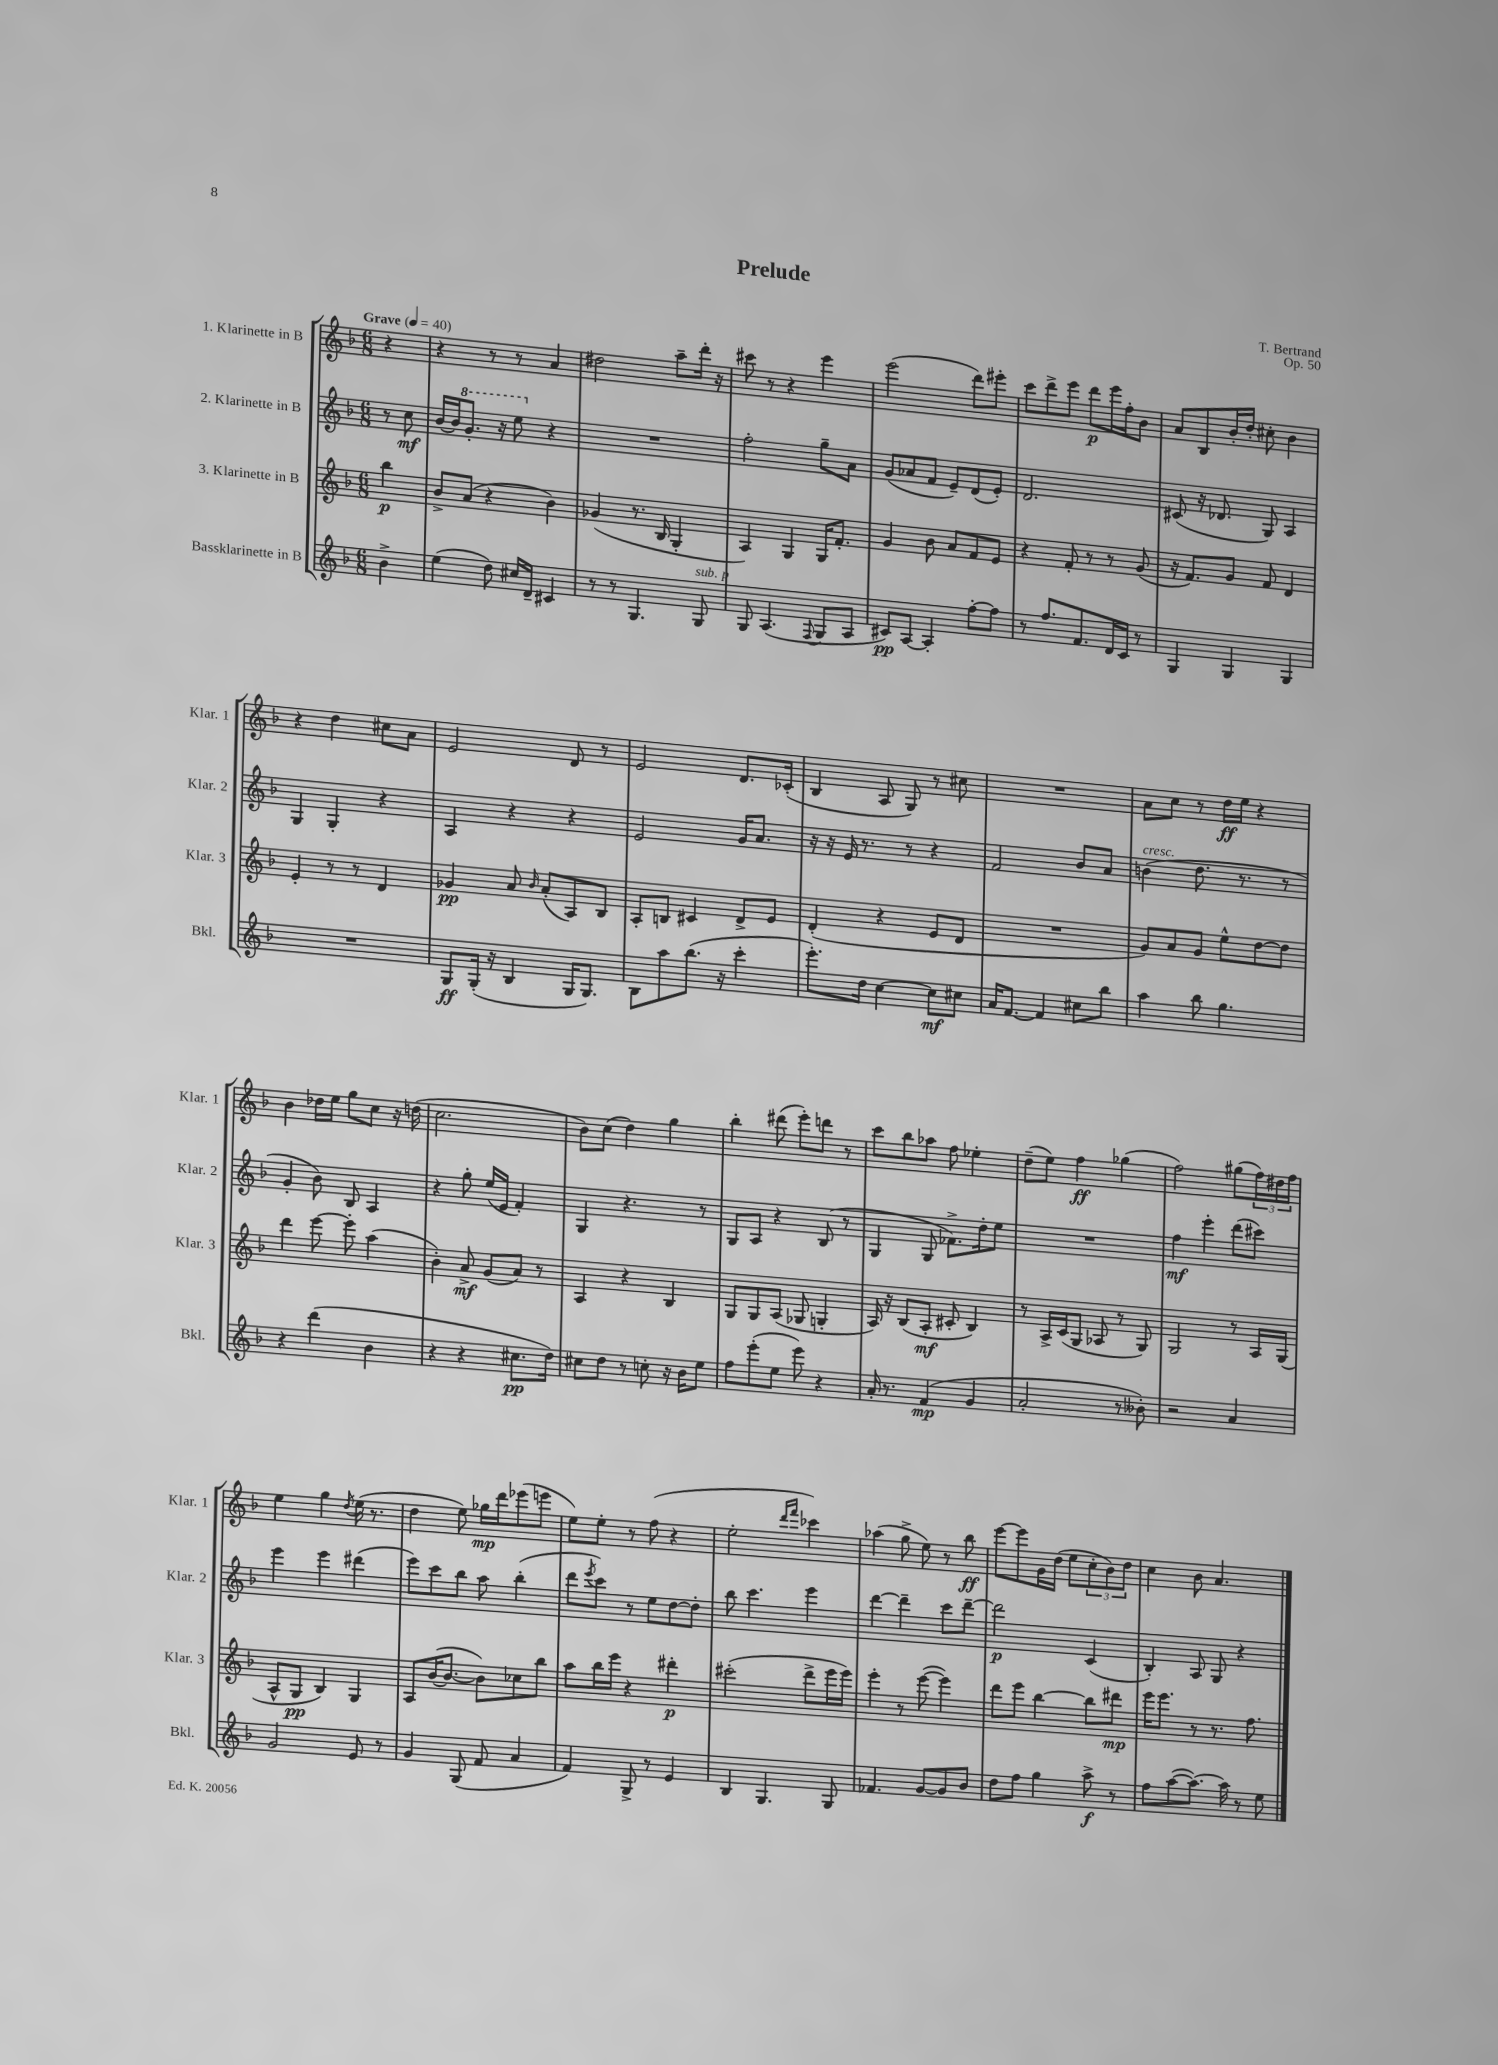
\header { title = "Prelude" composer = "T. Bertrand" opus = "Op. 50" }
<<
\new StaffGroup <<
\new Staff = "s0" \with { instrumentName = "1. Klarinette in B" shortInstrumentName = "Klar. 1" } {
    \clef treble \key f \major \numericTimeSignature \time 6/8 \partial 4 \tempo "Grave" 4 = 40
    r4 |
    r4 r8 r8 a'4 |
    dis''2 a''8-- d'''16-. r16 |
    cis'''8 r8 r4 e'''4 |
    e'''2( d'''8) eis'''8-. |
    c'''8 d'''8-> e'''8 d'''8\p e'''16 f''16-. bes'8 |
    a'8 bes8 bes'16-. d''16-. cis''8-. bes'4 |
    r4 d''4 cis''8 a'8 |
    e'2 d'8 r8 |
    e'2 d'8. ces'16-.( |
    bes4 a8 g8) r8 cis''8 |
    R2. |
    a'8 c''8 r8 d''16\ff e''16 r4 |
    bes'4 des''16 e''16 g''8 c''8 r16 d''16( |
    c''2. |
    bes'8) c''8( d''4) g''4 |
    bes''4-. dis'''8( e'''8-.) d'''8 r8 |
    c'''8 bes''8 aes''8 f''8 ees''4-. |
    d''8--( e''8) f''4\ff ges''4( |
    f''2) gis''8( \tuplet 3/2 { f''16) dis''16 f''16 } |
    e''4 g''4 \acciaccatura { d''8 } e''16( r8. |
    d''4 e''8) ges''16\mp d'''16 ees'''8( e'''8 |
    e''8) e''8-. r8 f''8( r4 |
    e''2-. \grace { d'''16 f'''16 } ces'''4) |
    aes''4( g''8-> e''8) r8 bes''8\ff |
    e'''8~ e'''8 g'16 d''16( e''8 \tuplet 3/2 { c''8-. bes'8) d''8 } |
    c''4 bes'8 a'4. \bar "|." |
}
\new Staff = "s1" \with { instrumentName = "2. Klarinette in B" shortInstrumentName = "Klar. 2" } {
    \clef treble \key f \major \numericTimeSignature \time 6/8 \partial 4
    r8 c''8\mf |
    bes'16~ bes'16 \ottava #1 g''8.-. r16 e'''8 \ottava #0 r4 |
    R2. |
    f''2-. g''8-- a'8 |
    g'8( aes'8 f'8 e'8--) d'8( e'8-.) |
    d'2. |
    cis'8( r16 des'8. g8) a4 |
    g4 g4-. r4 |
    a4 r4 r4 |
    e'2 g'16 a'8. |
    r16 r16 e'16 r8. r8 r4 |
    f'2 bes'8 a'8 |
    b'4^\markup { \italic "cresc." }( d''8. r8. r8 |
    g'4-. bes'8) bes8 a4 |
    r4 g''8-. e''16( e'16 f'4-.) |
    g4 r4. r8 |
    g8 a8 r4 bes8( r8 |
    g4 g8 fes'8.->) d''16-. e''8 |
    R2. |
    f''4\mf e'''4-. d'''8( cis'''8) |
    e'''4 e'''4 dis'''4( |
    e'''8) c'''8 bes''8 a''8 bes''4-.( |
    d'''8 \acciaccatura { e'''8 } c'''8) r8 e''8 d''8~ d''8-. |
    bes''8 c'''4. e'''4 |
    d'''4~ d'''4-- c'''8 d'''8~-- |
    d'''2\p c'4( |
    bes4-.) a8 g8 r4 \bar "|." |
}
\new Staff = "s2" \with { instrumentName = "3. Klarinette in B" shortInstrumentName = "Klar. 3" } {
    \clef treble \key f \major \numericTimeSignature \time 6/8 \partial 4
    bes''4\p |
    bes'8-> a'8( r4 bes'4) |
    ges'4( r8. bes16 g4-. |
    a4) g4 g16 f'8.-. |
    g'4 bes'8 a'8 f'8 e'8 |
    r4 f'8-. r8 r8 g'8( |
    r16 f'8.) g'8 f'8 d'4 |
    e'4-. r8 r8 d'4 |
    ges'4\pp a'8 \grace { bes'16 } a'8-.( a8) bes8 |
    a8-. b8 cis'4 d'8-> e'8 |
    d'4-.( r4 e'8 d'8 |
    R2. |
    g'8) a'8 g'8 e''8-^ d''8~ d''8 |
    d'''4 e'''8~ e'''8-. a''4( |
    bes'4-.) a'8->\mf g'8( a'8) r8 |
    a4 r4 bes4 |
    g8 g8 a8( ges8 g4-. |
    a16) r16 bes8( a8-.\mf cis'8-. bes4) |
    r8 a16-> c'16( g8 aes8 r8 g8) |
    g2 r8 a16 g16( |
    a8-^ g8\pp bes4) g4 |
    a8 bes'16~( bes'8.~ bes'8) ces''8 bes''8 |
    a''8 bes''16 e'''16 r4 dis'''4-.\p |
    cis'''2-.( d'''8-> e'''16 e'''16) |
    e'''4-. r8 e'''8~( e'''4) |
    d'''8 e'''8 bes''4~ bes''8 dis'''8\mp |
    e'''16 e'''8. r8 r8. f''8. \bar "|." |
}
\new Staff = "s3" \with { instrumentName = "Bassklarinette in B" shortInstrumentName = "Bkl." } {
    \clef treble \key f \major \numericTimeSignature \time 6/8 \partial 4
    bes'4-> |
    e''4( d''8) cis''16 d'16-- cis'4 |
    r8 r8 g4. g8^\markup { \italic "sub. p" } |
    g8 a4.( \appoggiatura { f8 } g8 a8 |
    cis'8\pp) a8~ a4-. f''8~-. f''8 |
    r8 f''8. f'8. d'16 c'16 r8 |
    g4 g4 g4 |
    R2. |
    g8\ff g16-.( r16 bes4 g16 g8.) |
    bes8 a''8 bes''8.( r16 c'''4-. |
    e'''8.-.) d''16 c''4~ c''8\mf cis''8 |
    a'16 f'8.~ f'4 cis''8 bes''8 |
    a''4 bes''8 g''4. |
    r4 d'''4( bes'4 |
    r4 r4 cis''8.\pp d''16) |
    cis''8 d''8 r8 c''8-. r16 bes'16 e''8 |
    f''8 e'''8-.( e''8 e'''8) r4 |
    a'16-. r8. f'4\mp( g'4 |
    a'2-. r8 beses'8-.) |
    r2 a'4 |
    g'2 e'8 r8 |
    g'4 g8( f'8 a'4 |
    f'4) g8-> r8 e'4 |
    bes4 g4. g8 |
    fes'4. g'8~ g'8 bes'8 |
    d''8 f''8 g''4 a''8->\f r8 |
    f''8 a''8~( a''8.~) a''16 r8 e''8 \bar "|." |
}
>>
>>
\layout { \context { \Score \remove "Bar_number_engraver" } }
